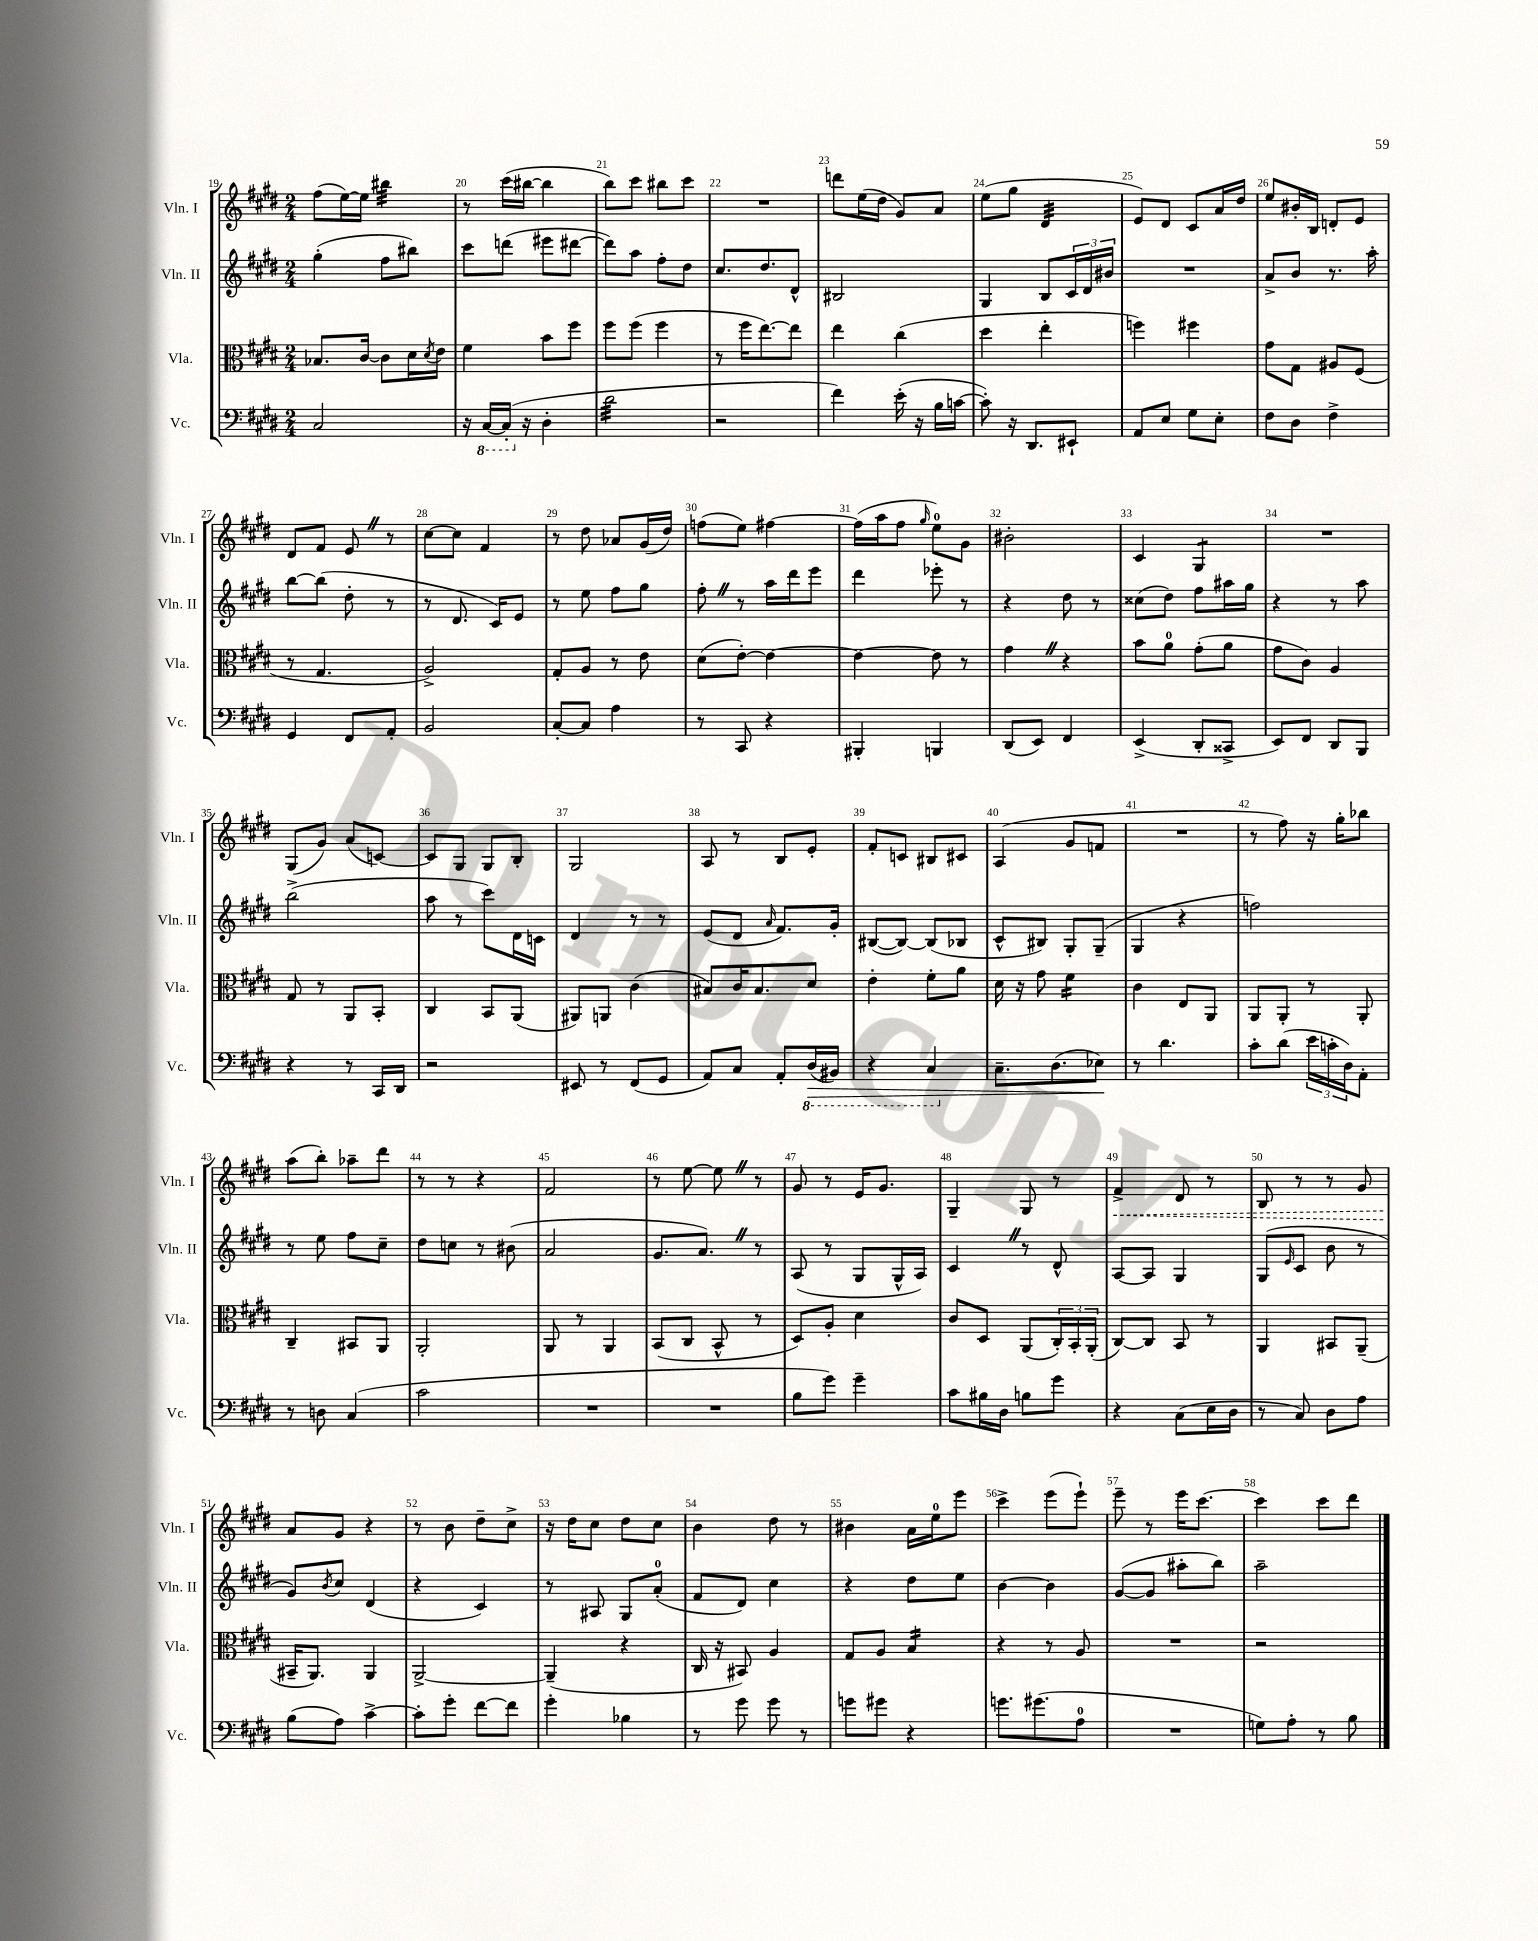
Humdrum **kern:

**kern	**kern	**kern	**kern
*staff4	*staff3	*staff2	*staff1
*clefF4	*clefC3	*clefG2	*clefG2
*k[f#c#g#d#]	*k[f#c#g#d#]	*k[f#c#g#d#]	*k[f#c#g#d#]
*M2/4	*M2/4	*M2/4	*M2/4
2C#/	8.B-/L	(4gg#'\	(8ff#\L
.	.	.	[16ee\L)
.	[16c#/Jk	.	16ee\]JJ
.	8c#\]L	8ff#\L	4bb#\
.	16d#\L	8bb#\J)	.
.	8qd#/	.	.
.	16e\JJ	.	.
=	=	=	=
16r	4f#\	8ccc#\L	8r
[16CC#/LL	.	.	.
(16CC#'/]JJ	.	(8ddd\J	(16ccc#\LL
16r	.	.	[16bb#\JJ
4D#'\	8b\L	8eee#\L	4bb#\]
.	8ff#\J	[8ddd#\J	.
=	=	=	=
2d#\	8ff#\L	8ddd#\]L)	8bb\L)
.	(8ff#\J	8aa\J	8ccc#\J
.	4ff#\	8ff#'\L	8bb#\L
.	.	8dd#\J	8ccc#\J
=	=	=	=
2r	8r	8.cc#/L	2r
.	16ff#\LK	.	.
.	[8.ee\)	8.dd#/	.
.	8ee\]J	8d#^^/J	.
=	=	=	=
4f#\)	4ee\	2B#/	8ddd\L
.	.	.	(16ee\L
.	.	.	16dd#\JJ
(16e'\	(4cc#\	.	8g#/L)
16r	.	.	.
16B\LL	.	.	8a/J
[16c\JJ	.	.	.
=	=	=	=
8c'\])	4dd#\	4G#/	(8ee\L
16r	.	.	8gg#\J
8.DD#/L	.	.	.
.	4ee'\	8B/L	4d#/
8EE#`/J	.	24c#/L	.
.	.	24d#/	.
.	.	24b#/JJ	.
=	=	=	=
8AA/L	4ff\)	2r	8e/L)
8E/J	.	.	8d#/J
8G#\L	4ff#\	.	8c#/L
8E'\J	.	.	16a/L
.	.	.	16dd#/JJ
=	=	=	=
8F#\L	8g#\L	8a^/L	8ee/L
8D#\J	8G#\J	8b/J	16b#'/L
.	.	.	16B/JJ
4F#^\	8A#/L	8.r	8d'/L
.	(8F#/J	.	8e/J
.	.	16aa'\	.
=	=	=	=
4GG#/	8r	[8bb\L	8d#/L
.	4.G#/	(8bb\]J	8f#/J
8FF#/L	.	8dd#'\	8e/
8AA'/J	.	8r	8r
=	=	=	=
2BB/	2A^/)	8r	[8cc#\L
.	.	8.d#/	8cc#\]J
.	.	.	4f#/
.	.	16c#/LK)	.
.	.	8e/J	.
=	=	=	=
[8C#'/L	8G#'/L	8r	8r
8C#/]J	8A/J	8ee\	8dd#\
4A\	8r	8ff#\L	8a-/L
.	8e\	8gg#\J	(16g#/L
.	.	.	16dd#/JJ)
=	=	=	=
8r	(8d#\L	8ff#'\	(8ff\L
8CC#/	[8e'\J)	8r	8ee\J)
4r	4e\_	16aa\LL	[4ff#\
.	.	16ddd#\J	.
.	.	8eee\J	.
=	=	=	=
4BBB#'/	4e\_	4ddd#\	(16ff#\]LL
.	.	.	16aa\J
.	.	.	8ff#\J
.	.	.	16qqgg#/
4BBB/	8e\]	8eee-'\	8ee\L)
.	8r	8r	8g#\J
=	=	=	=
(8DD#/L	4g#\	4r	2b#'\
8EE/J)	.	.	.
4FF#/	4r	8dd#\	.
.	.	8r	.
=	=	=	=
(4EE^/	8b\L	(8cc##\L	4c#/
.	8a\J	8dd#\J)	.
8DD#'/L	(8g#'\L	8ff#\L	4G#/
8CC##^/J	8a\J	16aa#\L	.
.	.	16gg#\JJ	.
=	=	=	=
8EE/L)	8g#\L	4r	2r
8FF#/J	8c#\J)	.	.
8DD#/L	4A/	8r	.
8BBB/J	.	8aa\	.
=	=	=	=
4r	8G#/	(2bb^\	(8G#/L
.	8r	.	8g#/J)
8r	8AA/L	.	(8a/L
16CC#/LL	8BB'/J	.	[8c/J)
16DD#/JJ	.	.	.
=	=	=	=
2r	4C#/	8aa\	8c/]L
.	.	8r	8G#/J
.	8BB/L	8ccc#\L)	8G#/L
.	(8AA/J	16d#\L	8B'/J
.	.	16c\JJ	.
=	=	=	=
8EE#/	8AA#/L)	4d#/	2G#/
8r	8AA/J	.	.
(8FF#/L	(4c#\	8r	.
8GG#/J	.	8r	.
=	=	=	=
8AA/L)	8B#/L)	(8e/L	8A/
8C#/J	16c#/K	8d#/J	8r
.	8.B#/	.	.
.	.	16qqa/	.
8AA'/L	.	8.f#/L)	8B/L
(16DD#/L	8d#/J	.	8e'/J
16BBB#/JJ)	.	16g#'/Jk	.
=	=	=	=
4r	4e'\	([8B#/L	8f#'/L
.	.	8B#/_J)	8c/J
4CC#/	8f#'\L	(8B#/]L	8B#/L
.	8a\J	8B-/J	8c#/J
=	=	=	=
8.C#~\L	16d#\	8c#^^/L	(4A/
.	16r	.	.
.	8g#\	8B#/J)	.
(8.D#\	.	.	.
.	4f#\	8G#'/L	8g#/L
8E-\J)	.	(8G#~/J	8f/J
=	=	=	=
8r	4c#\	4G#/	2r
4.d#\	.	.	.
.	8E/L	4r	.
.	8AA/J	.	.
=	=	=	=
8c#'\L	8AA/L	2ff\)	8r
(8d#\J	8AA'/J	.	8ff#\)
24e\LL	8r	.	16r
24c'\	.	.	.
.	.	.	16gg#'\LK
24D#\J)	.	.	.
8AA'\J	8AA'/	.	8bb-\J
=	=	=	=
8r	4C#~/	8r	(8aa\L
8D\	.	8ee\	8bb'\J)
(4C#/	8BB#/L	8ff#\L	8aa-~\L
.	8AA/J	8cc#~\J	8ddd#\J
=	=	=	=
2c#\	2AA'/	8dd#\L	8r
.	.	8cc\J	8r
.	.	8r	4r
.	.	(8b#\	.
=	=	=	=
2r	8AA/	2a/	2f#/
.	8r	.	.
.	4AA/	.	.
=	=	=	=
2r	(8BB/L	8.g#/L	8r
.	8C#/J	.	[8ee\
.	.	8.a/J)	.
.	8BB^^/	.	8ee\]
.	8r	8r	8r
=	=	=	=
8B\L	8D#/L)	(8A/	8g#/
8g#\J)	8A'/J	8r	8r
4g#~\	4d#\	8G#/L	16e/LK
.	.	.	8.g#/J
.	.	16G#^^/L	.
.	.	16A/JJ)	.
=	=	=	=
8c#\L	8c#/L	4c#/	4G#~/
16B#\L	8D#/J	.	.
16D#\JJ	.	.	.
8B\L	(8AA/L	8r	8G#/
8g#\J	24C#'/L)	8d#^^/	8r
.	24BB'/	.	.
.	(24AA'/JJ	.	.
=	=	=	=
4r	[8C#/L)	[8A/L	4f#^/
.	8C#/]J	8A/]J	.
(8C#\L	8BB/	4G#/	8d#/
16E\L	8r	.	8r
16D#\JJ	.	.	.
=	=	=	=
8r	4AA/	(8G#/L	8B/
.	.	16qqe/	.
8C#/)	.	8c#/J	8r
8D#\L	8BB#/L	8b\	8r
8A\J	(8AA~/J	8r	8g#/
=	=	=	=
(8B\L	16BB#~/LK	8g#/L)	8a/L
.	8.AA/J)	.	.
.	.	8qb/	.
8A\J)	.	8cc#/J	8g#/J
[4c#^\	4AA/	(4d#/	4r
=	=	=	=
8c#'\]L	[2AA^/	4r	8r
8g#'\J	.	.	8b\
[8f#\L	.	4c#/)	8dd#~\L
8f#\]J	.	.	8cc#^\J
=	=	=	=
4g#'\	(4AA~/]	8r	16r
.	.	.	16dd#\LK
.	.	8A#/	8cc#\J
4B-\	4r	8G#/L	8dd#\L
.	.	(8a'/J	8cc#\J
=	=	=	=
8r	16C#/	8f#/L	4b\
.	16r	.	.
8g#\	8BB#/)	8d#/J)	.
8g#\	4A/	4cc#\	8dd#\
8r	.	.	8r
=	=	=	=
8g\L	8G#/L	4r	4b#\
8g#\J	8A/J	.	.
4r	4B/	8dd#\L	16a\LL
.	.	.	16ee\J
.	.	8ee\J	8eee\J
=	=	=	=
8.g\L	4r	[4b\	4ccc#^\
(8.g#\	.	.	.
.	8r	4b\]	(8eee\L
8A\J	8A/	.	8eee`\J)
=	=	=	=
2r	2r	([8g#/L	8eee~\
.	.	8g#/]J	8r
.	.	8aa#'\L	16eee\LK
.	.	.	[8.ccc#\J
.	.	8bb\J)	.
=	=	=	=
8G\L)	2r	2aa~\	4ccc#\]
8A'\J	.	.	.
8r	.	.	8ccc#\L
8B\	.	.	8ddd#\J
==	==	==	==
*-	*-	*-	*-
